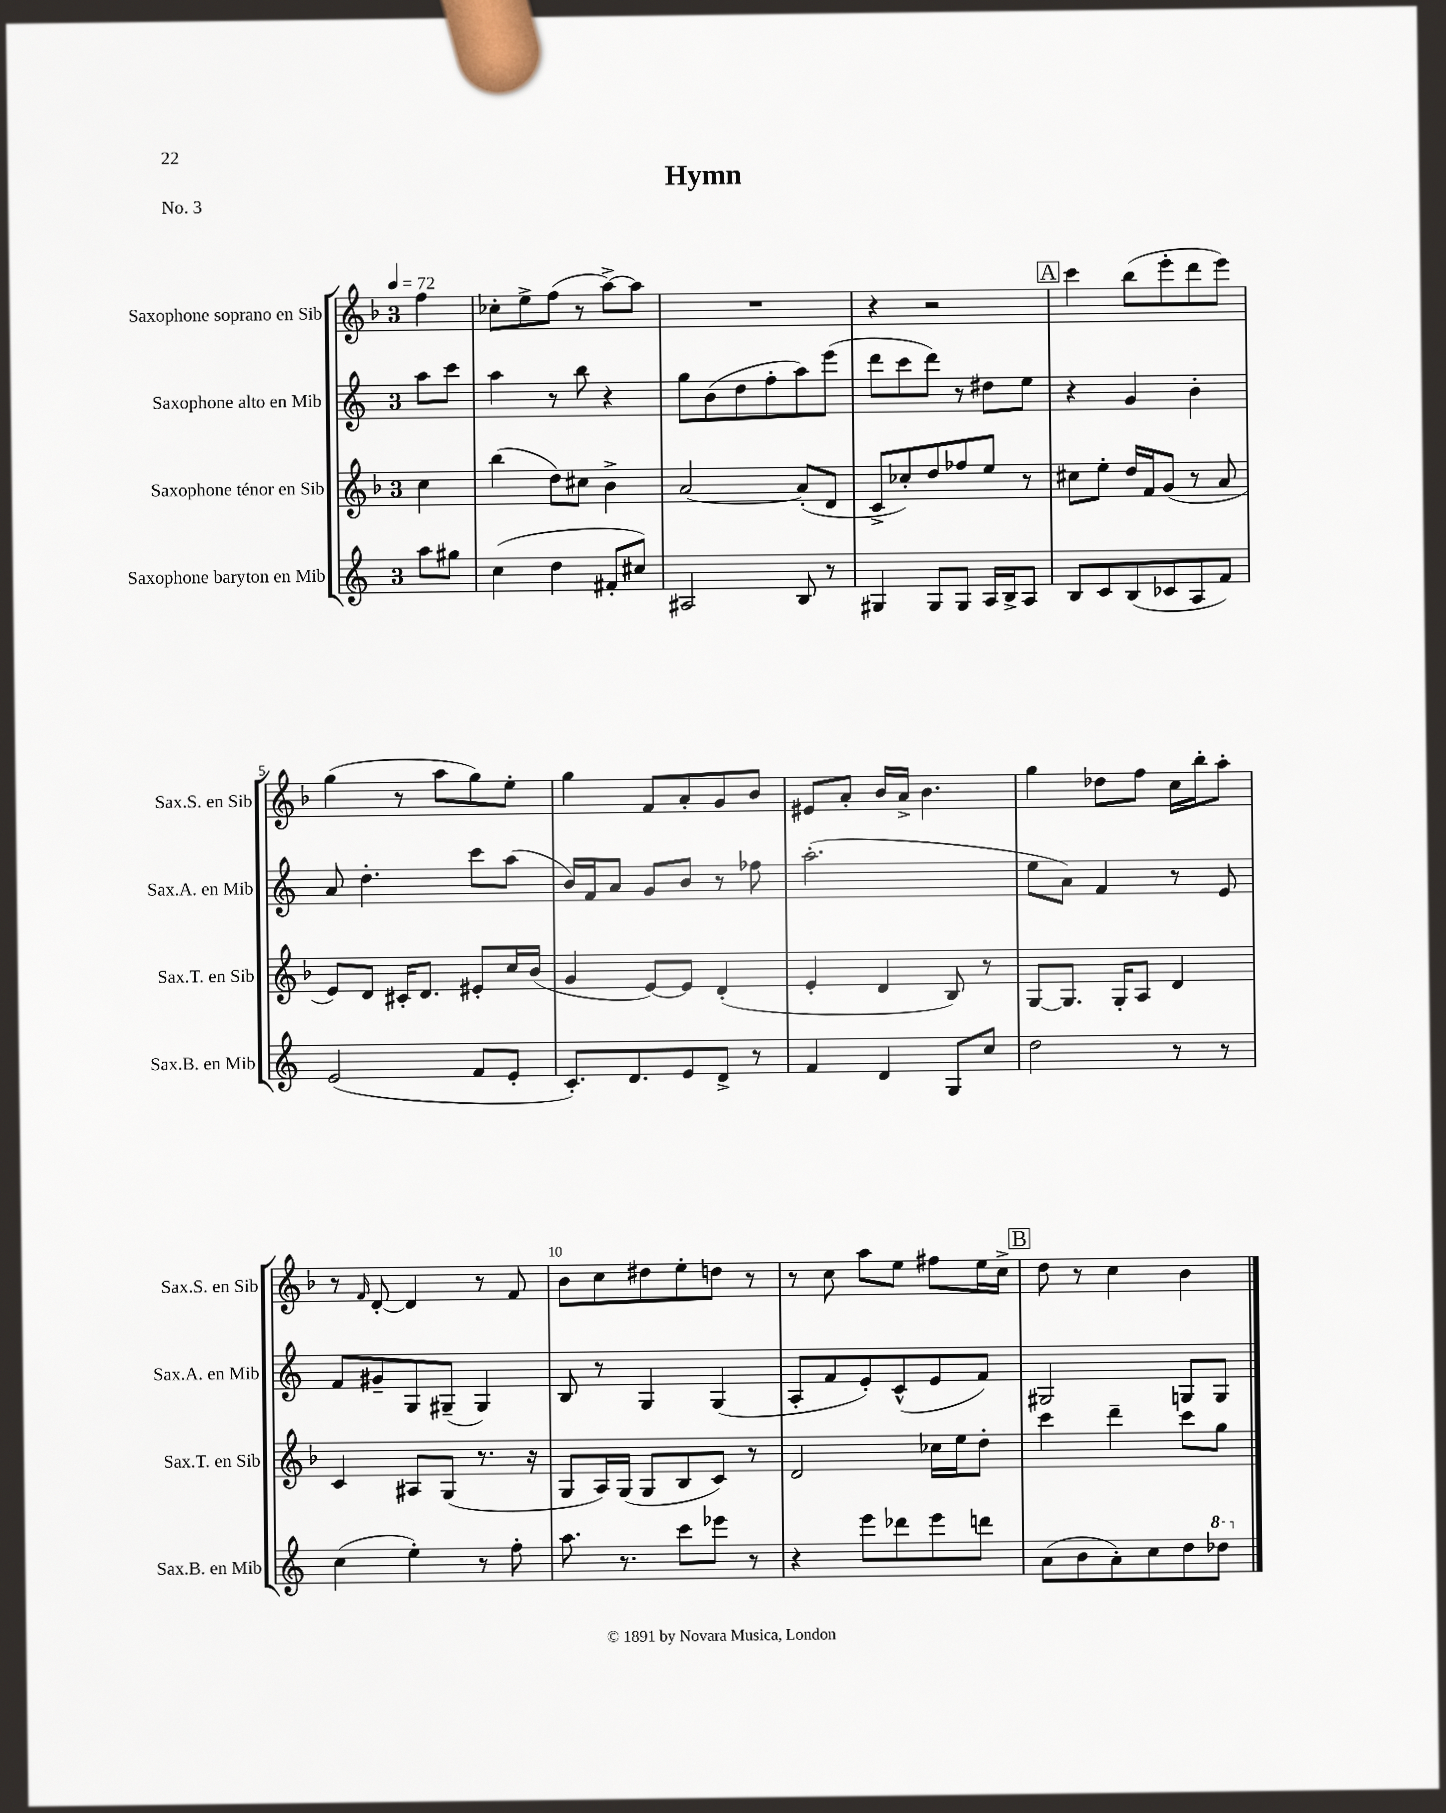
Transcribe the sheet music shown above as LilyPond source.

\header { title = "Hymn" piece = "No. 3" }
<<
\new StaffGroup <<
\new Staff = "s0" \with { instrumentName = "Saxophone soprano en Sib" shortInstrumentName = "Sax.S. en Sib" } {
    \clef treble \key f \major \once \override Staff.TimeSignature.style = #'single-digit \time 3/4 \partial 4 \tempo 4 = 72
    f''4 |
    ces''8-. e''8-> f''8( r8 a''8~->) a''8 |
    R2. |
    r4 r2 |
    \mark \markup { \box "A" } c'''4 bes''8( e'''8-. d'''8 e'''8) |
    g''4( r8 a''8 g''8) e''8-. |
    g''4 f'8 a'8-. g'8 bes'8 |
    eis'8 a'8-. bes'16 a'16-> bes'4. |
    g''4 des''8 f''8 c''16 bes''16-. a''8-. |
    r8 \grace { f'16 } d'8~-. d'4 r8 f'8 |
    bes'8 c''8 dis''8 e''8-. d''8 r8 |
    r8 c''8 a''8 e''8 fis''8 e''16 c''16-> |
    \mark \markup { \box "B" } d''8 r8 c''4 bes'4 \bar "|." |
}
\new Staff = "s1" \with { instrumentName = "Saxophone alto en Mib" shortInstrumentName = "Sax.A. en Mib" } {
    \clef treble \key c \major \once \override Staff.TimeSignature.style = #'single-digit \time 3/4 \partial 4
    a''8 c'''8 |
    a''4 r8 b''8 r4 |
    g''8 b'8( d''8 f''8-. a''8) e'''8( |
    d'''8 c'''8 d'''8) r8 dis''8 e''8 |
    \mark \markup { \box "A" } r4 g'4 b'4-. |
    a'8 d''4.-. c'''8 a''8( |
    b'16) f'16 a'8 g'8 b'8 r8 fes''8 |
    a''2.-.( |
    e''8 a'8) f'4 r8 e'8 |
    f'8 gis'8-- g8 gis8--( gis4) |
    b8 r8 g4 g4( |
    a8-. f'8 e'8-.) c'8-^( e'8 f'8) |
    \mark \markup { \box "B" } gis2 g8 g8 \bar "|." |
}
\new Staff = "s2" \with { instrumentName = "Saxophone ténor en Sib" shortInstrumentName = "Sax.T. en Sib" } {
    \clef treble \key f \major \once \override Staff.TimeSignature.style = #'single-digit \time 3/4 \partial 4
    c''4 |
    bes''4( d''8) cis''8 bes'4-> |
    a'2~ a'8-.( d'8 |
    c'8-> ces''8-.) d''8 fes''8 e''8 r8 |
    \mark \markup { \box "A" } cis''8 e''8-. d''16 f'16 g'8( r8 a'8 |
    e'8) d'8 cis'16-. d'8. eis'8-. c''16 bes'16( |
    g'4 e'8~) e'8 d'4-.( |
    e'4-. d'4 bes8) r8 |
    g8~ g8. g16-. a8 d'4 |
    c'4 ais8 g8( r8. r16 |
    g8 a16) g16( g8 bes8 c'8) r8 |
    d'2 ces''16 e''16 d''8-. |
    \mark \markup { \box "B" } c'''4 d'''4-- c'''8 g''8 \bar "|." |
}
\new Staff = "s3" \with { instrumentName = "Saxophone baryton en Mib" shortInstrumentName = "Sax.B. en Mib" } {
    \clef treble \key c \major \once \override Staff.TimeSignature.style = #'single-digit \time 3/4 \partial 4
    a''8 gis''8 |
    c''4( d''4 fis'8-. cis''8) |
    ais2 b8 r8 |
    gis4 gis8 gis8 a16 b16-> a8 |
    \mark \markup { \box "A" } b8 c'8 b8( ces'8 a8 f'8) |
    e'2( f'8 e'8-. |
    c'8.-.) d'8. e'8 d'8-> r8 |
    f'4 d'4 g8 c''8 |
    d''2 r8 r8 |
    c''4( e''4-.) r8 f''8-. |
    a''8. r8. c'''8 ees'''8 r8 |
    r4 e'''8 des'''8 e'''8 d'''8 |
    \mark \markup { \box "B" } a'8( b'8 a'8-.) c''8 d''8 \ottava #1 des'''8 \ottava #0 \bar "|." |
}
>>
>>
\layout { \context { \Score \override BarNumber.break-visibility = ##(#f #t #t) barNumberVisibility = #(every-nth-bar-number-visible 5) } }
